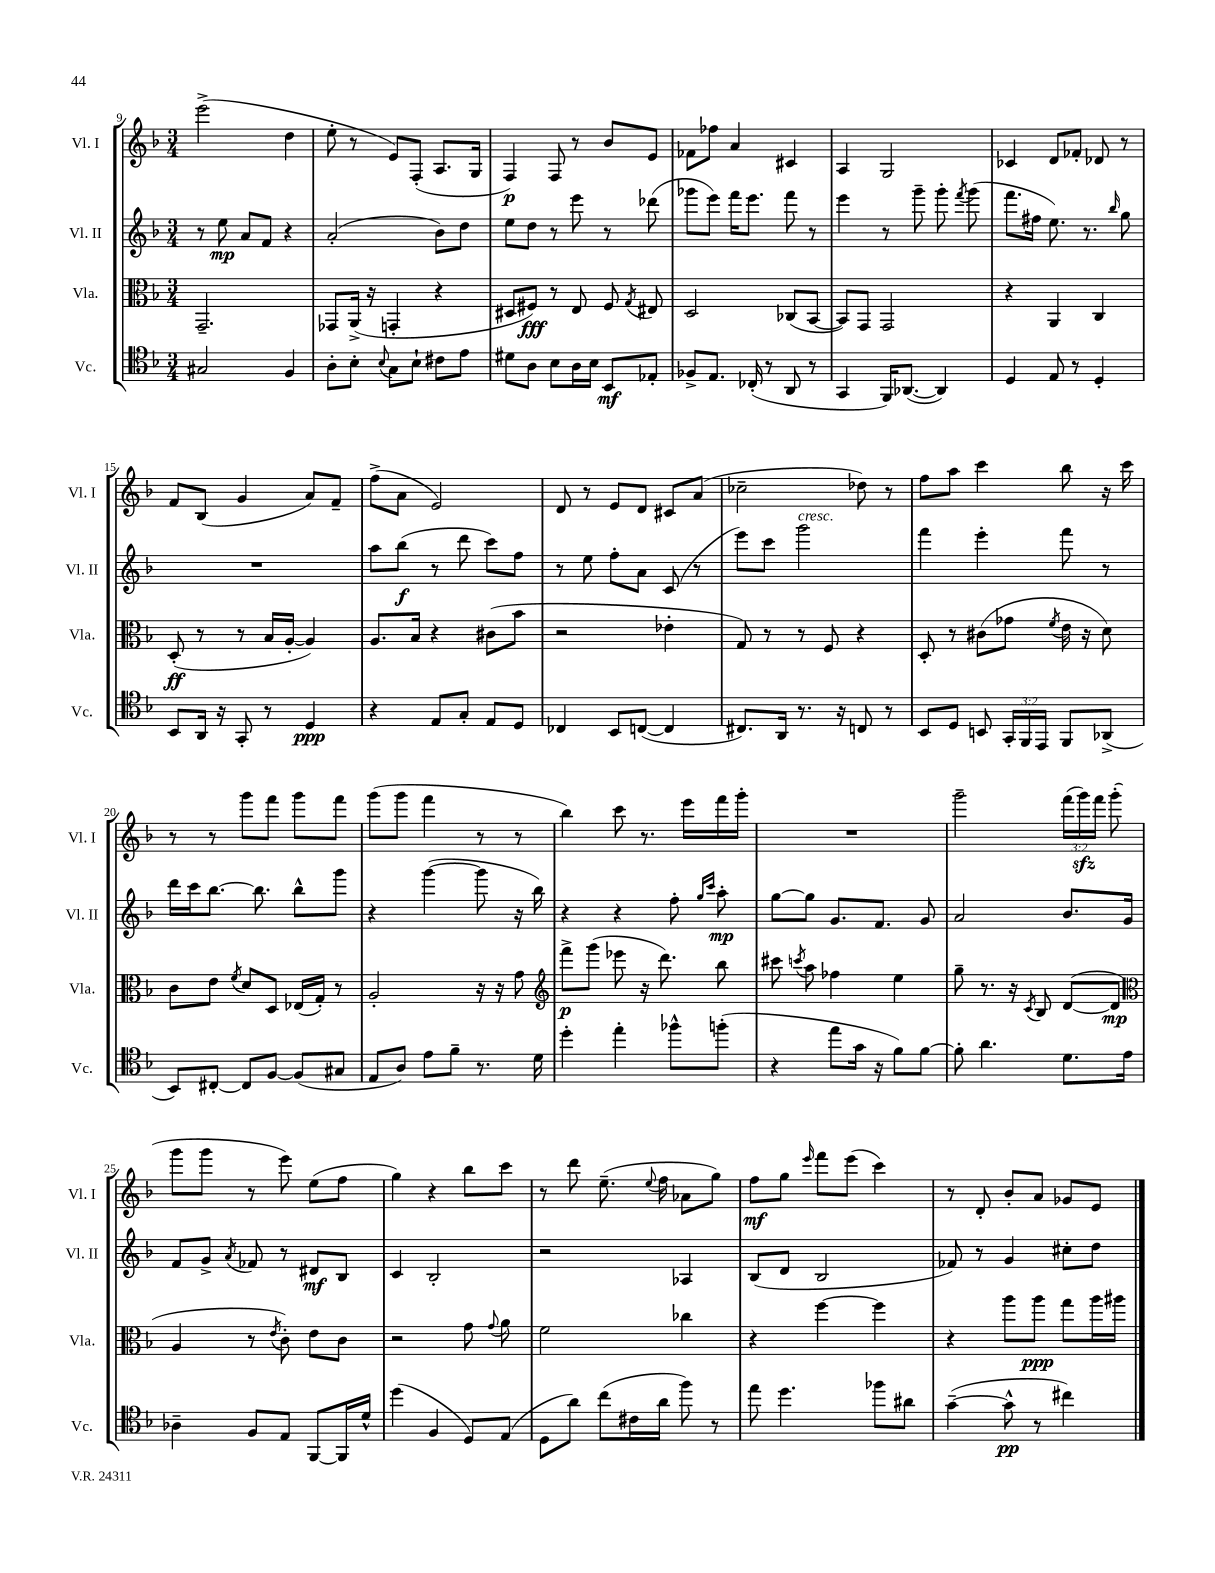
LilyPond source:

<<
\new StaffGroup <<
\new Staff = "s0" \with { instrumentName = "Vl. I" shortInstrumentName = "Vl. I" } {
    \clef treble \key f \major \numericTimeSignature \time 3/4 \override Staff.TupletNumber.text = #tuplet-number::calc-fraction-text
    \autoBeamOff e'''2->( d''4 |
    e''8-. r8 e'8[) f8]-.( a8.[ g16] |
    f4\p) f8 r8 bes'8[ e'8] |
    fes'8[ fes''8] a'4 cis'4 |
    a4 g2 |
    ces'4 d'8[ fes'8]-. des'8 r8 |
    f'8[ bes8]( g'4 a'8[) f'8]-- |
    f''8[->( a'8] e'2) |
    d'8 r8 e'8[ d'8] cis'8[ a'8]( |
    ces''2-- des''8) r8 |
    f''8[ a''8] c'''4 bes''8 r16 c'''16 |
    r8 r8 g'''8[ f'''8] g'''8[ f'''8] |
    g'''8[( g'''8] f'''4 r8 r8 |
    bes''4) c'''8 r8. e'''16[ f'''16 g'''16]-. |
    R2. |
    g'''2-- \tuplet 3/2 { f'''16[( g'''16\sfz) f'''16] } g'''8-.( |
    g'''8[ g'''8] r8 e'''8) e''8[( f''8] |
    g''4) r4 bes''8[ c'''8] |
    r8 d'''8 e''8.--( \appoggiatura { e''8 } f''16 aes'8[ g''8]) |
    f''8[\mf g''8] \grace { e'''16 } f'''8[ e'''8]( c'''4) |
    r8 d'8-. bes'8[-. a'8] ges'8[ e'8] \bar "|." |
}
\new Staff = "s1" \with { instrumentName = "Vl. II" shortInstrumentName = "Vl. II" } {
    \clef treble \key f \major \numericTimeSignature \time 3/4
    \autoBeamOff r8 e''8\mp a'8[ f'8] r4 |
    a'2-.( bes'8[) d''8] |
    e''8[ d''8] r8 e'''8 r8 des'''8( |
    ges'''8[ e'''8]) f'''16[ e'''8.] f'''8 r8 |
    e'''4 r8 g'''8-- g'''8-. \acciaccatura { f'''8 } g'''8( |
    f'''8.[ fis''16] e''8.) r8. \grace { bes''16 } g''8 |
    R2. |
    a''8[ bes''8]\f( r8 d'''8 c'''8[) f''8] |
    r8 e''8 f''8[-. a'8] c'8( r8 |
    e'''8[) c'''8] g'''2^\markup { \italic "cresc." } |
    f'''4 e'''4-. f'''8 r8 |
    d'''16[ c'''16 bes''8.]~ bes''8. bes''8[-^ g'''8] |
    r4 g'''4~( g'''8 r16 bes''16) |
    r4 r4 f''8-. \grace { g''16[ c'''16] } a''8-.\mp |
    g''8[~ g''8] g'8.[ f'8.] g'8 |
    a'2 bes'8.[ g'16] |
    f'8[ g'8]-> \acciaccatura { a'8 } fes'8 r8 dis'8[\mf bes8] |
    c'4 bes2-. |
    r2 aes4 |
    bes8[( d'8] bes2 |
    fes'8) r8 g'4 cis''8[-. d''8] \bar "|." |
}
\new Staff = "s2" \with { instrumentName = "Vla." shortInstrumentName = "Vla." } {
    \clef alto \key f \major \numericTimeSignature \time 3/4
    \autoBeamOff g,2.-- |
    ges,8[ a,16]->( r16 g,4-. r4 |
    dis8[ fis8]\fff) r8 e8 fis8 \acciaccatura { g8 } eis8 |
    d2 ces8[( bes,8]~ |
    bes,8[) g,8] g,2 |
    r4 a,4 c4 |
    d8-.\ff( r8 r8 bes16[ a16]~-. a4) |
    a8.[ bes16] r4 cis'8[( bes'8] |
    r2 ees'4-. |
    g8) r8 r8 f8 r4 |
    d8-. r8 cis'8[( ges'8] \acciaccatura { f'8 } e'16 r16 d'8) |
    c'8[ e'8] \acciaccatura { f'8 } d'8[ d8] ees16[( g16]-.) r8 |
    a2-. r16 r16 g'8 |
    \clef treble f'''8[->\p g'''8]( ees'''8 r16 d'''8.) bes''8 |
    cis'''8 \acciaccatura { c'''8 } a''8 fes''4 e''4 |
    g''8-- r8. r16 \acciaccatura { c'8 } bes8 d'8[~( d'8]\mp |
    \clef alto a4 r8 \acciaccatura { e'8 } c'8-.) e'8[ c'8] |
    r2 g'8 \appoggiatura { g'8 } a'8 |
    f'2 ces''4 |
    r4 f''4~ f''4 |
    r4 a''8[ a''8]\ppp g''8[ a''16 ais''16] \bar "|." |
}
\new Staff = "s3" \with { instrumentName = "Vc." shortInstrumentName = "Vc." } {
    \clef tenor \key f \major \numericTimeSignature \time 3/4 \override Staff.TupletNumber.text = #tuplet-number::calc-fraction-text
    \autoBeamOff gis2 f4 |
    a8[-. bes8]-. \appoggiatura { bes8 } g8[ bes8]-! cis'8[ e'8] |
    dis'8[ a8] bes8[ a16 bes16] bes,8[\mf ees8]-. |
    fes8[-> e8.] ces16-.( r8 a,8 r8 |
    g,4 f,16[) aes,8.]~( aes,4) |
    d4 e8 r8 d4-. |
    bes,8[ a,16] r16 g,8-. r8 d4\ppp |
    r4 e8[ g8]-. e8[ d8] |
    ces4 bes,8[ c8]~( c4 |
    cis8.[) a,16] r8. r16 c8 r8 |
    bes,8[ d8] b,8 \tuplet 3/2 { g,16[-. f,16 e,16] } f,8[ aes,8]->( |
    bes,8[) cis8]~-. cis8[ f8]~ f8[( gis8] |
    e8[ a8]) e'8[ f'8]-- r8. d'16 |
    d''4-. e''4-. fes''8[-^ f''8]-.( |
    r4 e''8[ g'16] r16 f'8[) f'8]~ |
    f'8-. a'4. d'8.[ e'16] |
    aes4-- f8[ e8] f,8[~ f,16 d'16]-^ |
    d''4( f4 d8[) e8]( |
    d8[ a'8]) c''8[( cis'16 a'16] f''8) r8 |
    e''8 d''4. fes''8[ ais'8] |
    g'4~--( g'8-^\pp r8 cis''4) \bar "|." |
}
>>
>>
\layout { \context { \Score currentBarNumber = #9 } }
